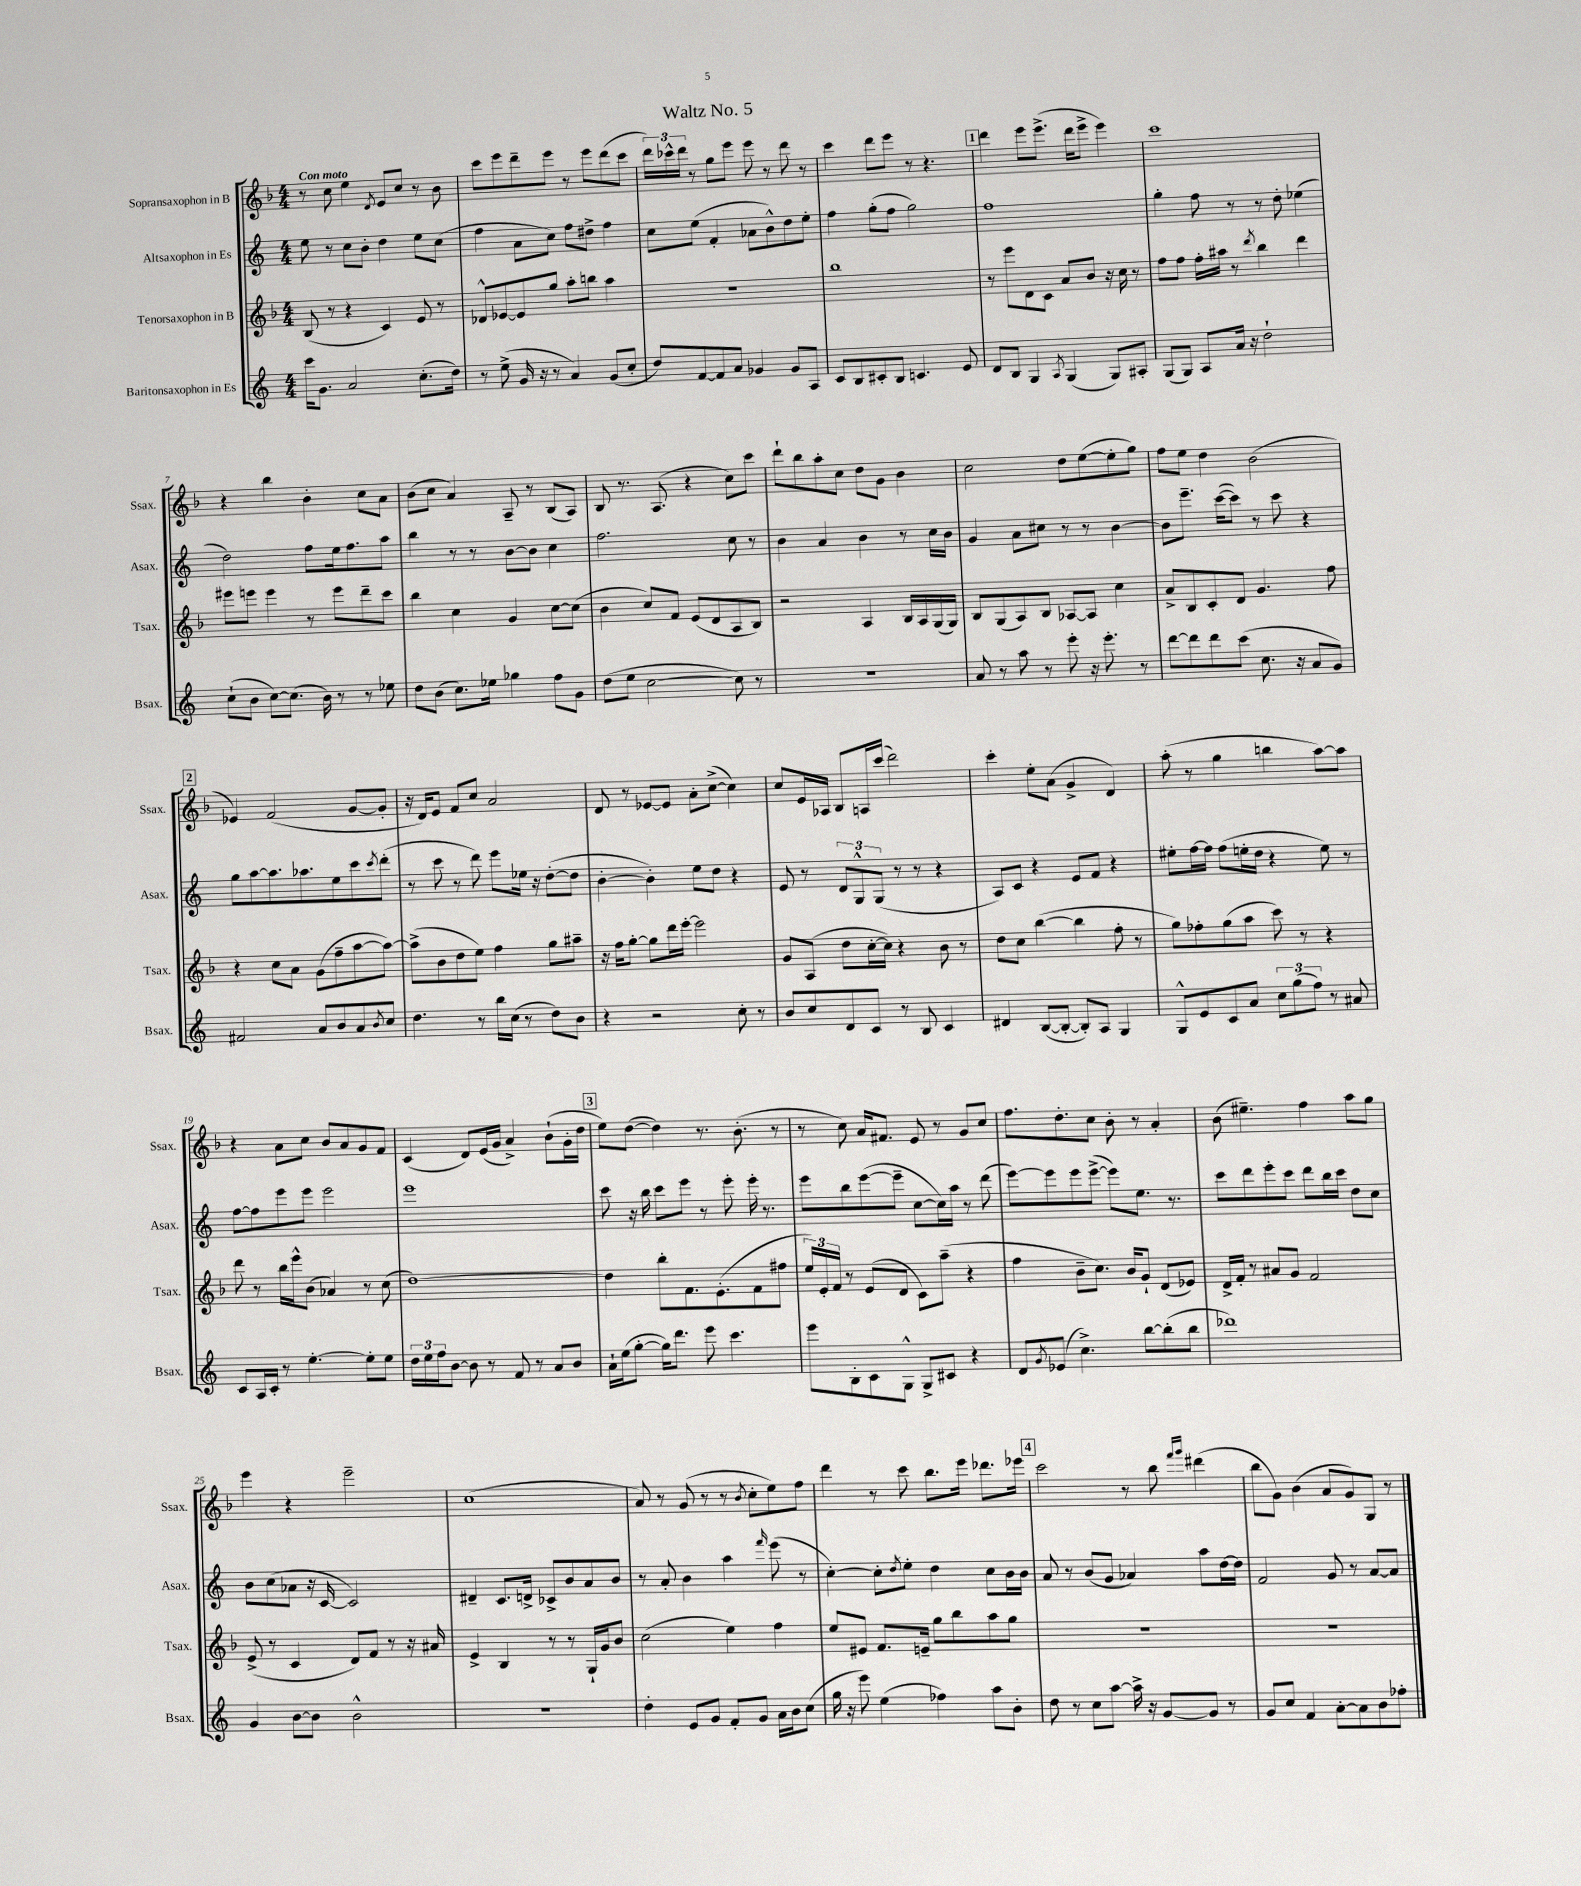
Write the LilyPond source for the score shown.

\header { title = "Waltz No. 5" }
<<
\new StaffGroup <<
\new Staff = "s0" \with { instrumentName = "Sopransaxophon in B" shortInstrumentName = "Ssax." } {
    \clef treble \key f \major \numericTimeSignature \time 4/4 \tempo "Con moto"
    r8 c''8 e''4 \acciaccatura { d'8 } e'8 c''8 r8 bes'8 |
    c'''8 e'''8 d'''8-- e'''8 r8 e'''8 d'''8( c'''8 |
    \tuplet 3/2 { d'''16) ces'''16-^ d'''16 } r8 g''8 e'''8 e'''8 r8 d'''8 r8 |
    c'''4 d'''8 e'''8 r8 r4. |
    \mark \markup { \box "1" } d'''4 e'''8 e'''8.->( d'''16 e'''8-> e'''4) |
    c'''1 |
    r4 bes''4 bes'4-. c''8 a'8 |
    bes'8( c''8 a'4) a8-- r8 bes8( a8) |
    bes8 r8. a8.( r4 c''8) c'''8 |
    d'''8-! bes''8 a''8-. c''8 d''8 g'8 bes'4 |
    c''2 d''8 e''8~( e''8-. g''8) |
    f''8 e''8 d''4 bes'2( |
    \mark \markup { \box "2" } ees'4) f'2( g'8~ g'8-. |
    r16 d'16) e'8 f'8 c''8 a'2 |
    d'8 r8 ees'8~ ees'8 a'8-. c''8~->( c''4) |
    c''8 e'16 aes16 bes8 a16 c'''16( d'''2) |
    c'''4-. e''8-. a'8( g'4-> d'4) |
    a''8-.( r8 g''4 b''4 a''8~) a''8 |
    r4 a'8 c''8 bes'8 a'8 g'8 f'8 |
    c'4( d'8) e'16( g'16 a'4->) bes'8-!( g'16-. d''16 |
    \mark \markup { \box "3" } e''8) d''8~( d''4) r8. bes'8.-.( r8 |
    r8 c''8) a'16 fis'8. e'8 r8 g'8 c''8 |
    f''8. d''8.-. c''8 bes'8-. r8 a'4-. |
    bes'8( eis''4.--) f''4 a''8 g''8 |
    e'''4 r4 e'''2-- |
    c''1( |
    a'8) r8 g'8( r8 r8 \acciaccatura { bes'8 } c''8-. e''8) f''8 |
    d'''4 r8 c'''8 bes''8. e'''16 des'''8. ees'''16 |
    \mark \markup { \box "4" } c'''2 r8 bes''8 \grace { f'''16 g'''16 } dis'''4( |
    bes''8 g'8) bes'4( a'8 g'8) g8 r8 \bar "|." |
}
\new Staff = "s1" \with { instrumentName = "Altsaxophon in Es" shortInstrumentName = "Asax." } {
    \clef treble \key c \major \numericTimeSignature \time 4/4
    e''8 r8 c''8 b'8-. d''4 e''8 c''8( |
    f''4 a'8 c''8) f''8 dis''8-> f''4 |
    c''8 e''8( f'4-. aes'8 b'8-^) d''8 e''8-. |
    f''4 g''8-.( f''8 g''2) |
    \mark \markup { \box "1" } f''1 |
    g''4-. f''8 r8 r8 d''8-. ees''4( |
    d''2) f''8 e''16 f''8. a''8 |
    b''4 r8 r8 b'8~ b'8 c''4 |
    f''2. c''8 r8 |
    b'4 a'4 b'4 r8 c''16 b'16 |
    g'4 a'8 cis''8 r8 r8 b'4~ |
    b'8 e'''8.-- c'''16~( c'''8) r8 c'''8 r4 |
    \mark \markup { \box "2" } g''8 a''8~ a''8. aes''8. e''8 c'''8 \acciaccatura { c'''8 } d'''8-.( |
    r8 c'''8 r8 d'''8) e'''8 ees''16 r16 d''8~-.( d''8 |
    b'4~-. b'4-.) e''8 d''8 r4 |
    e'8 r8 \tuplet 3/2 { d'8 g8-^ g8( } r8 r8 r4 |
    a8) c'8 r4 e'8 f'8 r4 |
    eis''8-. f''16~ f''16 f''8( e''16-. d''16 r4 e''8) r8 |
    f''8~ f''8 e'''8 e'''8 e'''2 |
    e'''1 |
    \mark \markup { \box "3" } c'''8 r16 b''16 c'''8 e'''8 r8 e'''8-. e'''16-. r8. |
    e'''8 b''8 e'''8~( e'''8-- c''8~ c''16) a''16 r8 d'''8( |
    e'''8~) e'''8 e'''8 e'''8~->( e'''8) e''8. r8. |
    c'''8 d'''8 e'''8-. c'''8 d'''8 b''16 c'''16 d''8 c''8 |
    b'8 c''8( aes'8 r16 c'16~ c'2) |
    dis'4-- c'8. d'16-> ces'8-> b'8 a'8 b'8 |
    r8 a'8-. b'4 a''4 \grace { f'''16 } e'''8( r8 |
    c''4~-.) c''8-. \acciaccatura { d''8 } e''8-. d''4 c''8 b'16 b'16 |
    \mark \markup { \box "4" } a'8 r8 b'8( g'8 aes'4) a''8 d''16~ d''16 |
    f'2 g'8 r8 a'8~ a'8 \bar "|." |
}
\new Staff = "s2" \with { instrumentName = "Tenorsaxophon in B" shortInstrumentName = "Tsax." } {
    \clef treble \key f \major \numericTimeSignature \time 4/4
    bes8( r8 r4 c'4) e'8 r8 |
    des'8-^ ees'8~ ees'8 g''8 a''8-. b''8 a''4 |
    R1 |
    bes''1 |
    \mark \markup { \box "1" } r8 e'''8 d'8 c'8 a'8 bes'8 r16 c''16 r8 |
    f''8 f''8 f''16-. ais''16 r8 \acciaccatura { d'''8 } bes''4 d'''4 |
    eis'''8 e'''8 e'''4 r8 e'''8 d'''8-- c'''8 |
    bes''4 c''4 g'4 c''8~ c''8( |
    bes'4 c''8) f'8 e'8( d'8 a8 bes8) |
    r2 a4 bes16 a16 g16( g16) |
    bes8 g8( a8) bes8 aes8~ aes8 c''4 |
    a'8-> bes8 c'8-. d'8 g'4. f''8 |
    \mark \markup { \box "2" } r4 c''8 a'8 g'8( f''8-- a''8~ a''8~) |
    a''8->( bes'8 d''8 e''8) f''4 g''8 ais''8-- |
    r16 f''16 g''8~-. g''8 d'''16 e'''16~-. e'''2 |
    g'8 a8( d''8 c''16~-. c''16) r4 bes'8 r8 |
    d''8 c''8 bes''4~( bes''4 f''8-. r8 |
    g''8) fes''8-. g''8( a''8 c'''8) r8 r4 |
    d'''8 r8 bes''16 e'''16-^ bes'8( aes'4) r8 c''8( |
    d''1~) |
    \mark \markup { \box "3" } d''4 bes''8-. f'8. e'8.-.( f'8 fis''8 |
    \tuplet 3/2 { e''16) e'16-. f'16 } r8 e'8( d'8 c'8) a''8--( r4 |
    f''4 bes'8-- c''8.) bes'16 g'8-! d'8( ees'8) |
    d'16-> f'16-. r8 ais'8 g'8 f'2 |
    e'8->( r8 c'4 d'8) f'8 r8 r16 ais'16 |
    e'4-> bes4 r8 r8 g16-! g'16 bes'8 |
    c''2( e''4) f''4 |
    e''8 eis'8 f'8. e'16-- g''8 bes''8 a''8 g''8 |
    \mark \markup { \box "4" } R1 |
    R1 \bar "|." |
}
\new Staff = "s3" \with { instrumentName = "Baritonsaxophon in Es" shortInstrumentName = "Bsax." } {
    \clef treble \key c \major \numericTimeSignature \time 4/4
    c'''16 g'8. a'2 c''8.-.( d''16) |
    r8 e''8->( g'16 r16 r8 a'4) g'8( c''8-. |
    d''8) f'8~ f'8 a'8 ges'4 ges'8 a8 |
    c'8 b8 cis'8-. b8 c'4. e'8 |
    \mark \markup { \box "1" } d'8 b8 g4 \acciaccatura { a8 } g4( g8) ais8-. |
    g8( g8) a8 a'16 r16 d''2-! |
    c''8-!( b'8 c''8~) c''8.( b'16) r8 r8 ees''8 |
    d''8 b'8( c''8.) ees''16 ges''4 f''8 g'8 |
    d''8( e''8 c''2~ c''8) r8 |
    r1 |
    a'8 r8 a''8 r8 e'''8-. r16 e'''8.-. r8 |
    d'''8~ d'''8 d'''8 c'''8( c''8. r16 a'8 g'8) |
    \mark \markup { \box "2" } fis'2 a'8 b'8 a'8 \acciaccatura { b'8 } c''8 |
    d''4. r8 b''16 c''16( r8 d''8) b'8 |
    r4 r2 c''8-. r8 |
    b'8 c''8 d'8 c'8 r8 b8 c'4 |
    dis'4 b8~( b8~-. b8-.) a8 g4 |
    g8-^ e'8 c'8 a'8 \tuplet 3/2 { c''8 g''8( f''8) } r8 ais'8 |
    c'8 a16 c'16-. r8 e''4.~-. e''8-. e''8 |
    \tuplet 3/2 { d''16 e''16 f''16 } b'8~ b'8 r8 f'8 r8 a'8 b'8 |
    \mark \markup { \box "3" } a'16-! e''16( g''8~-. g''16) d'''8. e'''8 c'''4. |
    e'''8 b8-. c'8 g8-^ g8-> cis'8 r4 |
    d'8 \acciaccatura { g'8 } ees'8( c''4.->) b''8~ b''8-.( b''8 |
    des'''1) |
    g'4 b'8~ b'8 b'2-^ |
    R1 |
    d''4-. e'8 g'8 f'8-. g'8 a'16 b'16 c''8( |
    g''16 r16 e'''8) e''4( fes''4) a''8 b'8-. |
    \mark \markup { \box "4" } d''8 r8 c''8 a''8~ a''16-> r16 g'8~ g'8 r8 |
    g'8 c''8 f'4 a'8~-. a'8 b'8 fes''8-. \bar "|." |
}
>>
>>
